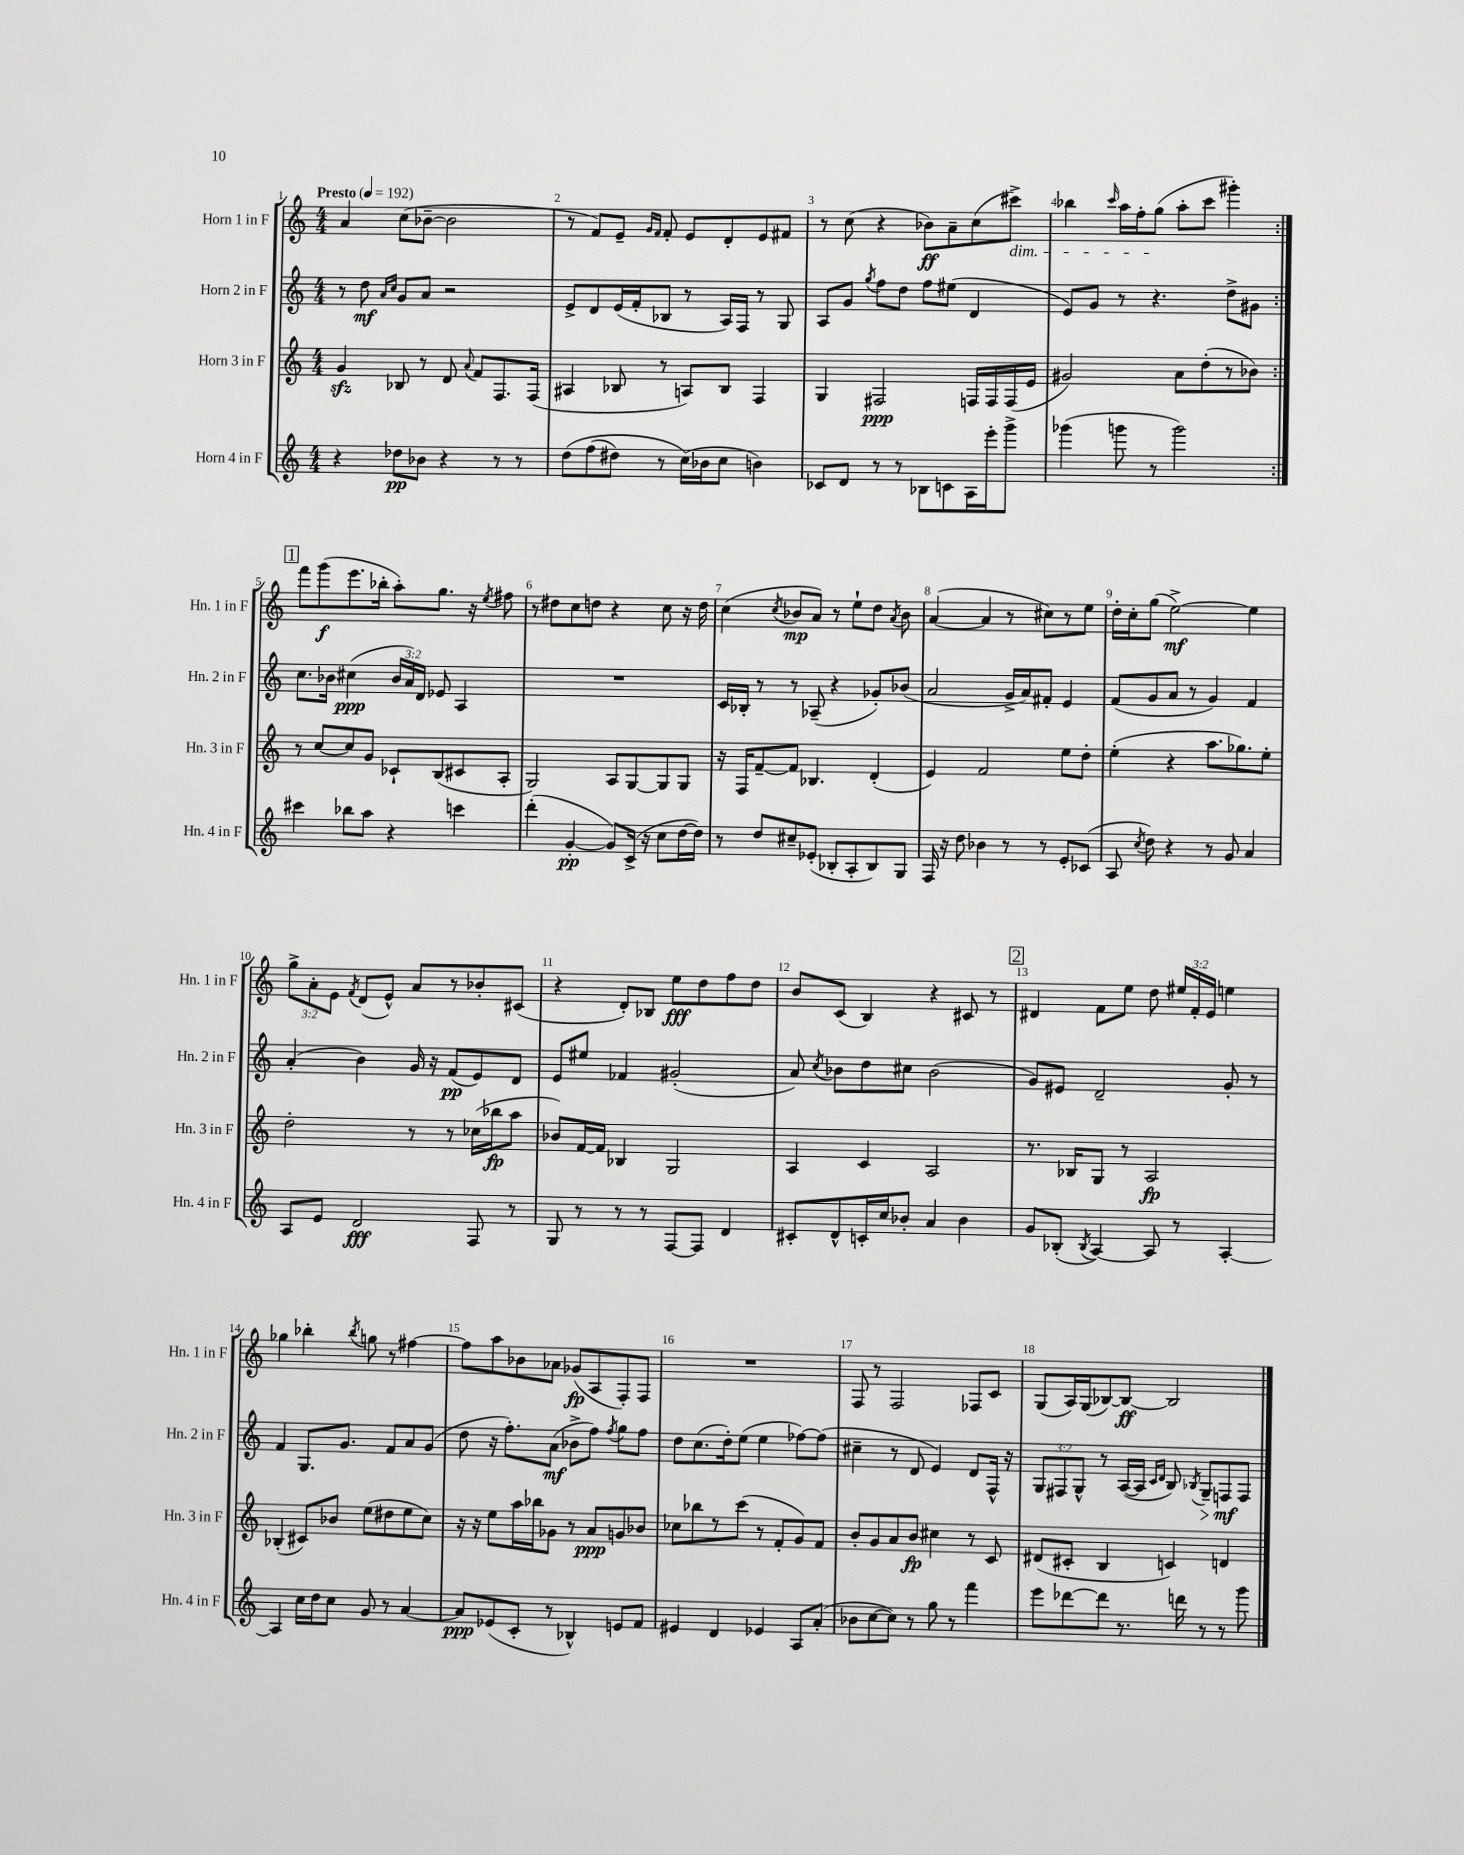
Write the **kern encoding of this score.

**kern	**kern	**kern	**kern
*staff4	*staff3	*staff2	*staff1
*clefG2	*clefG2	*clefG2	*clefG2
*k[]	*k[]	*k[]	*k[]
*M4/4	*M4/4	*M4/4	*M4/4
*MM192	*MM192	*MM192	*MM192
4r	4g/	8r	4a/
.	.	8dd\	.
.	.	16qqa/LL	.
.	.	16qqcc/JJ	.
8dd-\L	8B-/	8g/L	(8cc\L
8b-\J	8r	8a/J	[8b-~\J
4r	8d/	2r	2b-\]
.	8qqa/	.	.
.	8f/L	.	.
8r	8.F/	.	.
8r	.	.	.
.	(16F/Jk	.	.
=	=	=	=
&(8dd\L	4A#/	8e^/L	8r
(8ff\	.	8d/	8f/L)
8dd#\J)	8B-/	(16e/L	8e~/J
.	.	16f'/J	.
.	.	.	16qqg/LL
.	.	.	16qqf/JJ
8r	8r	8B-/J	8f'/
(16cc\LL&)	8A/L)	8r	8e/L
16b-\J	.	.	.
8cc\J	8B-/J	16A/LL)	8d'/
.	.	16F/JJ	.
4b\)	4F/	8r	8e/
.	.	8G/	8f#/J
=	=	=	=
8c-/L	4G/	8A/L	8r
8d/J	.	8g/J	(8cc\
.	.	8qgg/	.
8r	2F#/	8ff\L	4r
8r	.	8dd\J	.
8B-\L	.	8ff\L	8b-\L)
8c\	.	(8ee#\J	8a~\
16A\L	16F/LL	4d/	(8cc\
16eee'\J	16F/	.	.
8ggg^\J	(16F/	.	8ccc#^\J)
.	16e/JJ	.	.
=	=	=	=
(4ggg-\	2g#/)	8e/L)	4bb-\
.	.	8g/J	.
.	.	.	16qqccc/
8ggg\	.	8r	16aa\LL
.	.	.	16ff'\J
8r	.	4.r	(8gg\J
2ggg\)	8a\L	.	8aa'\L
.	(8dd'\	.	8ccc\J
.	8r	8dd^\L	4ggg#'\)
.	8b-\J)	8g#\J	.
=:|!	=:|!	=:|!	=:|!
4ccc#\	8r	8.cc\L	8fff\L
.	[8cc/L	.	(8ggg\
.	.	16b-\Jk	.
8bb-\L	8cc/]	(4cc#\	8.eee\
8aa\J	8g/J	.	.
.	.	.	16bb-'\Jk
4r	8c-`/L	24b-/LL	8aa'\L)
.	.	24a/)	.
.	.	24d/JJ	.
.	(8B/	8e-/	8.gg\J
4ccc\	8c#/	4A/	.
.	.	.	16r
.	.	.	8qee/
.	8A'/J	.	8ff#\
=	=	=	=
(4ddd'\	2G/)	1r	8r
.	.	.	8dd#\L
[4g'/	.	.	8cc\
.	.	.	8dd\J
8g/]L)	8A/L	.	4r
(16c^/Jk	[8G/	.	.
16r	.	.	.
8cc\L	8G/]	.	8cc\
[16dd\L	8G/J	.	16r
16dd\]JJ)	.	.	16dd\
=	=	=	=
8r	16r	16c/LL	(4cc\
.	16F/LK	16B-'/JJ	.
8dd/L	[8f~/	8r	.
.	.	.	8qcc/
8cc#~/	8f/]J	8r	8b-/L
(8e-'/J	4.B-/	(8A-~/	8a/J)
8B-'/L	.	4r	8r
8A'/	.	.	8ee`\L
8B-/)	(4d'/	8g-'/L)	8dd\J
.	.	.	8qa/
8G/J	.	(8b-/J	8b-\
=	=	=	=
16F/	4e/)	2a/	([4a/
16r	.	.	.
8dd\	.	.	.
4b-\	2f/	.	4a/]
8r	.	16g^/LL	8r
.	.	16a/J)	.
8r	.	8f#'/J	8cc#\L)
8e'/L	8ee\L	4e/	8r
(8c-/J	8dd'\J	.	8ee\J
=	=	=	=
8A/	(4ee'\	(8f/L	16dd'\LL
.	.	.	16cc'\J
8qcc/	.	.	.
8dd\)	.	8g/	(8gg\J
4r	4r	8a/J	[2ee^\)
.	.	8r	.
8r	8.aa\L	4g/)	.
8g/	.	.	.
.	8.gg-\)	.	.
4a/	.	4f/	4ee\]
.	8ee'\J	.	.
=	=	=	=
8A/L	2dd'\	(4a'/	12gg^\L
.	.	.	12a'\
8e/J	.	.	.
.	.	.	12e\J
.	.	.	8qf/
2d/	.	4b\)	(8d/L
.	.	.	8e^^/J)
.	8r	16g/	8a/L
.	.	16r	.
.	8r	(8f/L	8r
8F/	(16cc-\LL	8e/)	8b-'/
.	16bb-\J	.	.
8r	8aa\J	8d/J	(8c#/J
=	=	=	=
8G/	8b-/L)	8e/L	4r
8r	[16f/L	8ee#/J	.
.	16f/]JJ	.	.
8r	4B-/	4f-/	8d'/L)
8r	.	.	8B-/J
[8F/L	2G/	(2g#'/	8ee\L
8F/]J	.	.	8dd\
4d/	.	.	8ff\
.	.	.	8dd\J
=	=	=	=
8c#'/L	4A/	8a/)	8b/L
.	.	8qcc/	.
8d^^/	.	8b-\L	(8c/J
16c'/L	4c/	8dd\	4B/)
16cc/J	.	.	.
8b-'/J	.	8cc#\J	.
4a/	2A/	(2b-\	4r
4b-\	.	.	8c#/
.	.	.	8r
=	=	=	=
8g/L	8.r	8g/L)	4d#/
(8B-'/J	.	8e#/J	.
.	16B-/LK	.	.
8qB-/	.	.	.
[4A/)	8G/J	2d~/	8f\L
.	8r	.	8ee\J
8A/]	2A/	.	8dd\
8r	.	.	24ee#/LL
.	.	.	24f'/
.	.	.	24e/JJ
[4A'/	.	8g'/	4ee\
.	.	8r	.
=	=	=	=
4A/]	(4B-'/	4f/	4gg-\
16cc\LL	8c#/L)	8.G/L	4bb-'\
16dd\J	.	.	.
8cc\J	8b-/J	.	.
.	.	8.g/J	.
.	.	.	8qbb-/
8g/	(8ee\L	.	8gg\
8r	8dd#\	8f/L	8r
[4a/	8ee\	8a/	[4ff#\
.	8cc\J)	(8g/J	.
=	=	=	=
8a/]L	16r	8dd\	8ff#\]L
.	16r	.	.
(8e-/	8ee\L	16r	8aa\
.	.	8.ff'\L)	.
8c'/J	16aa\L	.	8b-\
.	16bb-\J	.	.
8r	8g-\J	(8a\J	8a-\J
4B-^^/)	8r	8b-^\L	(8g-/L
.	8a/L	8ff\J)	8A/
.	.	8qff/	.
8e/L	8g/	8gg\L	8F'/)
8f/J	8b-/J	8ff\J	8F/J
=	=	=	=
4e#/	8cc-\L	8dd\L	1r
.	8bb-\	(8.cc\	.
4d/	8r	.	.
.	.	16dd'\k)	.
.	(8ccc\J	(8ee\J	.
4e-/	8r	4ee\	.
.	8f'/L	.	.
8A/L	8g/)	[8ff-\L)	.
(8a'/J	8f/J	(8ff-\]J	.
=	=	=	=
8b-\L	8b'/L	4cc#~\	8F/
[8cc\	8g/	.	8r
8cc\]J)	8a/	8r	2F/
8r	8b/J	8d/	.
8gg\	4cc#\	4e/)	.
8r	.	.	.
4fff\	8r	8d/L	8F-/L
.	8c/	16F^^/Jk	8c/J
.	.	16r	.
=	=	=	=
8eee\L	(8d#/L	12G/L	(8G/L
.	.	12F#/	.
[8ddd-\	8c#'/J	.	16A/L)
.	.	12G^^/J	.
.	.	.	(16G/J
8ddd-\]J	4B/	8r	[8B-/)
8.r	.	([16A/LL	8B-/_J
.	.	16A/]JJ	.
.	.	16qqc/LL	.
.	.	16qqd/JJ	.
.	4c/)	8B/)	2B-/]
16ddd\	.	.	.
.	.	8qB-/	.
8r	.	8G~/L	.
8r	4d/	8F/	.
8ggg\	.	8F/J	.
==	==	==	==
*-	*-	*-	*-
